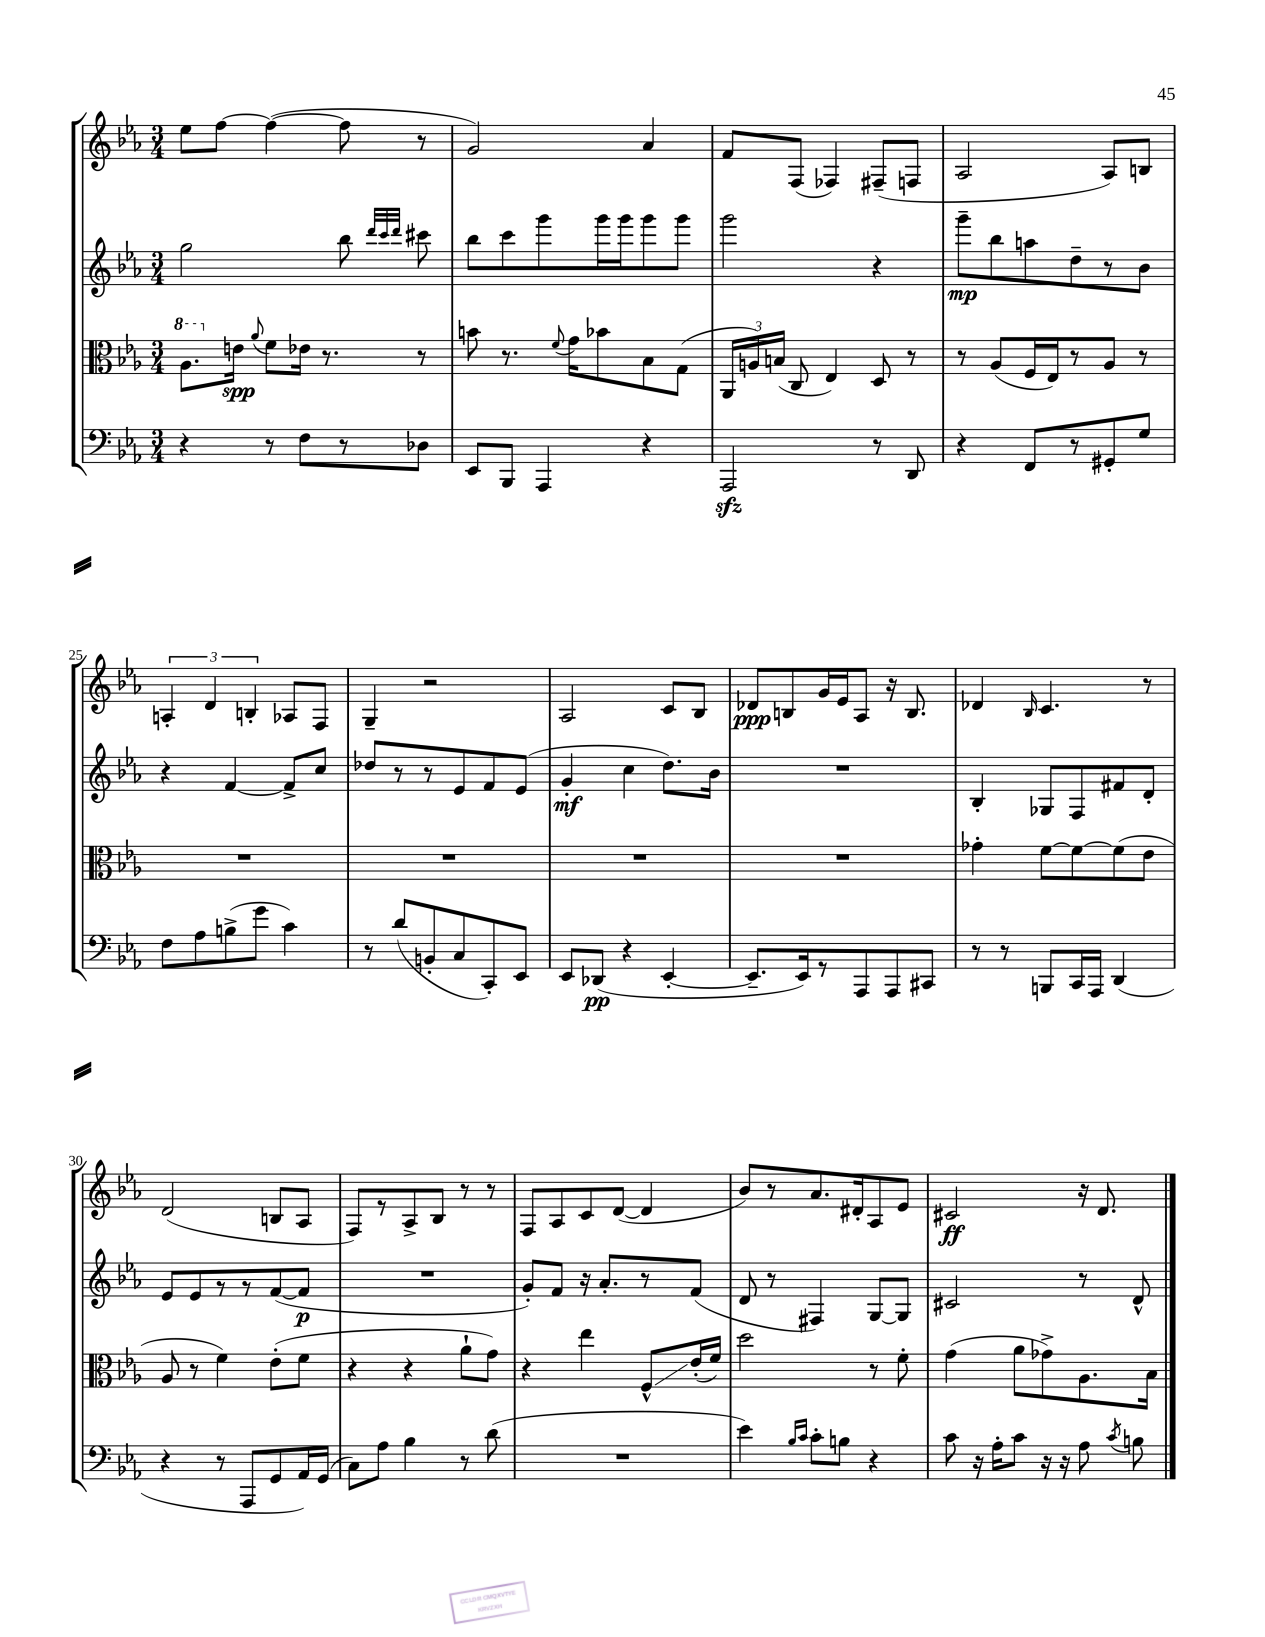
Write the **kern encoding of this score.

**kern	**kern	**kern	**kern
*staff4	*staff3	*staff2	*staff1
*clefF4	*clefC3	*clefG2	*clefG2
*k[b-e-a-]	*k[b-e-a-]	*k[b-e-a-]	*k[b-e-a-]
*M3/4	*M3/4	*M3/4	*M3/4
4r	8.a-\L	2gg\	8ee-\L
.	.	.	[8ff\J
.	16e\Jk	.	.
.	8qqa-/	.	.
8r	8f\L	.	(4ff\_
8F\L	16e-\Jk	.	.
.	8.r	.	.
8r	.	8bb-\	8ff\]
.	.	32qqddd/LLL	.
.	.	32qqccc/	.
.	.	32qqddd/JJJ	.
8D-\J	8r	8ccc#\	8r
=	=	=	=
8EE-/L	8b\	8bb-\L	2g/)
8BBB-/J	8.r	8ccc\	.
4AAA-/	.	8ggg\	.
.	8qqf/	.	.
.	16g\LK	.	.
.	8b-\	16ggg\L	.
.	.	16ggg\J	.
4r	8B-\	8ggg\	4a-/
.	(8G\J	8ggg\J	.
=	=	=	=
2AAA-/	24AA-/LL	2ggg\	8f/L
.	24A/)	.	.
.	(24B/JJ	.	.
.	8C/	.	(8F/J
.	4E-/)	.	4F-/)
8r	8D/	4r	(8F#~/L
8DD/	8r	.	8F/J
=	=	=	=
4r	8r	8ggg~\L	2A-/
.	(8A-/L	8bb-\	.
8FF/L	16F/L	8aa\	.
.	16E-/J)	.	.
8r	8r	8dd~\	.
8GG#'/	8A-/J	8r	8A-/L)
8G/J	8r	8b-\J	8B/J
=	=	=	=
8F\L	2.r	4r	6A'/
8A-\	.	.	.
.	.	.	6d/
(8B^\	.	[4f/	.
.	.	.	6B'/
8g\J	.	.	.
4c\)	.	8f^/]L	8A-/L
.	.	8cc/J	8F/J
=	=	=	=
8r	2.r	8dd-/L	4G~/
(8d/L	.	8r	.
8BB'/	.	8r	2r
8C/	.	8e-/	.
8CC'/)	.	8f/	.
8EE-/J	.	(8e-/J	.
=	=	=	=
8EE-/L	2.r	4g'/	2A-/
(8DD-/J	.	.	.
4r	.	4cc\	.
[4EE-'/	.	8.dd\L)	8c/L
.	.	.	8B-/J
.	.	16b-\Jk	.
=	=	=	=
8.EE-~/]L	2.r	2.r	8d-/L
.	.	.	8B/
16EE-/k)	.	.	.
8r	.	.	16g/L
.	.	.	16e-/J
8AAA-/	.	.	8A-/J
8AAA-/	.	.	16r
.	.	.	8.B/
8CC#/J	.	.	.
=	=	=	=
8r	4g-'\	4B-'/	4d-/
8r	.	.	.
.	.	.	16qqB-/
8BBB/L	[8f\L	8G-/L	4.c/
16CC/L	8f\_	8F/	.
16AAA-/JJ	.	.	.
(4DD/	(8f\]	8f#/	.
.	8e-\J	8d'/J	8r
=	=	=	=
4r	8A-/	8e-/L	(2d/
.	8r	8e-/	.
8r	4f\)	8r	.
8AAA-/L	.	8r	.
8GG/	(8e-'\L	([8f/	8B/L
16AA-/L)	8f\J	8f/]J	8A-/J
(16GG/JJ	.	.	.
=	=	=	=
8C\L)	4r	2.r	8F/L)
8A-\J	.	.	8r
4B-\	4r	.	8A-^/
.	.	.	8B-/J
8r	8a-`\L	.	8r
(8d\	8g\J)	.	8r
=	=	=	=
2.r	4r	8g'/L)	8F/L
.	.	8f/J	8A-/
.	4ee-\	16r	8c/
.	.	8.a-'/L	.
.	.	.	([8d/J
.	8F^^/L	8r	4d/]
.	(16e-'/L	(8f/J	.
.	16f/JJ)	.	.
=	=	=	=
4e-\)	2dd\	8d/	8b-/L)
.	.	8r	8r
16qqB-/LL	.	.	.
16qqc/JJ	.	.	.
8c'\L	.	4F#/)	8.a-/
8B\J	.	.	.
.	.	.	16d#'/k
4r	8r	[8G/L	8A-/
.	8f'\	8G/]J	8e-/J
=	=	=	=
8c\	(4g\	2c#/	2c#/
16r	.	.	.
16A-'\LK	.	.	.
8c\J	8a-\L	.	.
16r	8g-^\)	.	.
16r	.	.	.
8A-\	8.A-\	8r	16r
.	.	.	8.d/
8qc/	.	.	.
8B\	.	8d^^/	.
.	16B-\Jk	.	.
==	==	==	==
*-	*-	*-	*-
